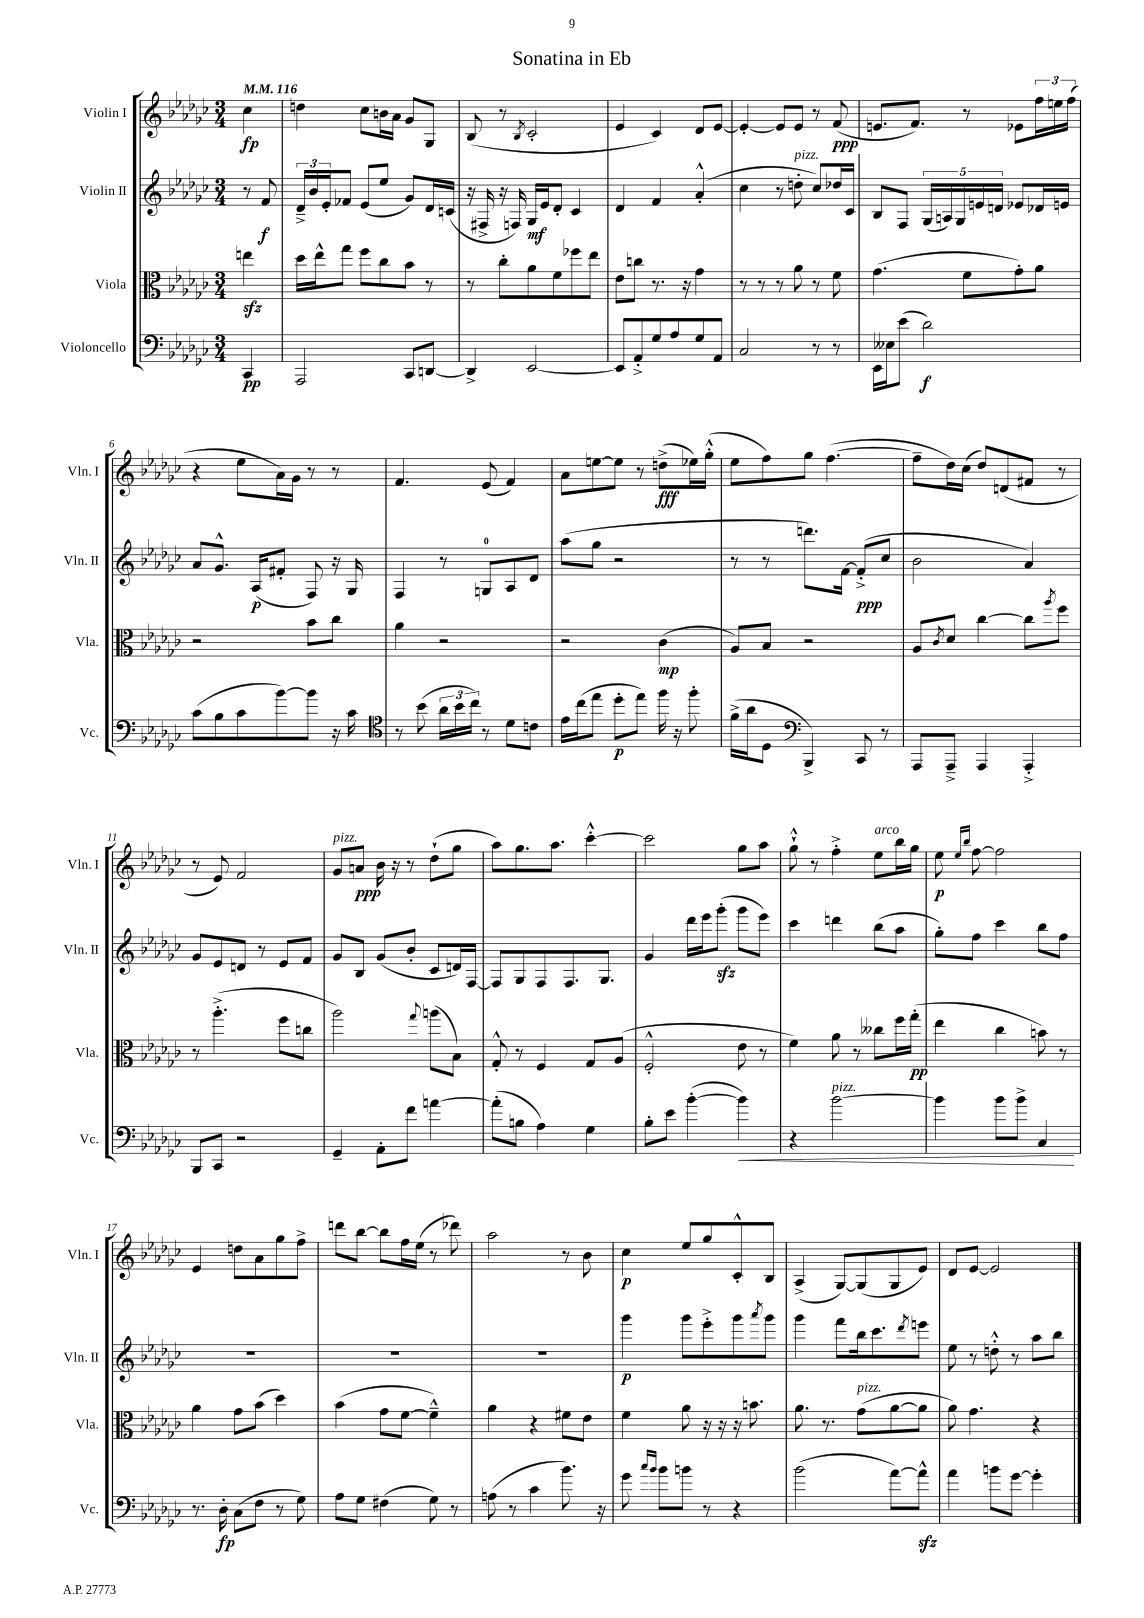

**kern	**kern	**kern	**kern
*staff4	*staff3	*staff2	*staff1
*clefF4	*clefC3	*clefG2	*clefG2
*k[b-e-a-d-g-c-]	*k[b-e-a-d-g-c-]	*k[b-e-a-d-g-c-]	*k[b-e-a-d-g-c-]
*M3/4	*M3/4	*M3/4	*M3/4
*MM116	*MM116	*MM116	*MM116
4CC-/	4ee\	8r	4cc-\
.	.	8f/	.
=	=	=	=
2AAA-/	16dd-\LL	24d-~^/LL	4dd\
.	.	24b-/	.
.	16ee-^^\J	.	.
.	.	24e-'/J	.
.	8gg-\J	8f-/J	.
.	8ff\L	(8e-/L	8cc-\L
.	8cc-\	8ee-/J	16b\L
.	.	.	16a-\JJ
8CC-/L	8b-\J	8g-/L)	8g-/L
[8DD/J	8r	16d-/L	8G-/J
.	.	(16c/JJ	.
=	=	=	=
4DD^/]	8r	16r	(8B-/
.	.	16F#^/	.
.	8cc-'\L	16r	8r
.	.	16F/)	.
.	.	.	8qB-/
[2EE-/	8a-\	16G-/LL	2c-'/
.	.	16e-/J	.
.	8f\	8d-'/J	.
.	8ff-\	4c-/	.
.	8ee-\J	.	.
=	=	=	=
8EE-/]L	8e-\L	4d-/	4e-/
8AA-'^/	8cc\J	.	.
8G-/	8.r	4f/	4c-/)
8A-/	.	.	.
.	16r	.	.
8G-/	4g-\	(4a-'^^/	8d-/L
8AA-/J	.	.	[8e-/J
=	=	=	=
2C-/	8r	4cc-\	4e-'/_
.	8r	.	.
.	8r	8r	8e-/]L
.	8a-\	8dd'\	8e-/J
8r	8r	8cc-/L)	8r
8r	8f\	16dd-/L	(8f/
.	.	16c-/JJ	.
=	=	=	=
16EE-\LL	(4.g-\	8B-/L	8.e/L
16E--\J	.	.	.
(8e-\J	.	8F/J	.
.	.	.	8.f/J)
2d-\)	.	(20G-/LL	.
.	.	20A/)	.
.	.	20G-/	.
.	8f\L	.	8r
.	.	20e/	.
.	.	20d/JJ	.
.	8g-'\)	8e-/L	8e-\L
.	8a-\J	16d-/L	24ff\L
.	.	.	24ee\
.	.	16e/JJ	.
.	.	.	(24ff\JJ
=	=	=	=
(8c-\L	2r	8a-/L	4r
8B-\	.	8.g-^^/J	.
8c-\	.	.	8ee-\L
.	.	(16A-/LK	.
[8b-\)	.	8f#'/J	16a-\L)
.	.	.	16g-\JJ
8b-\]J	8b-\L	8F/)	8r
16r	8cc-\J	16r	8r
16c-\	.	16G-/	.
=	=	=	=
*clefC4	*	*	*
8r	4a-\	4F/	4.f/
(8b-\	.	.	.
24a-\LL	2r	8r	.
24b-\	.	.	.
24cc-\JJ)	.	.	.
8r	.	8G/L	(8e-/
8d-\L	.	8A-/	4f/)
8c\J	.	8d-/J	.
=	=	=	=
16e-\LL	2r	(8aa-\L	8a-\L
(16cc-\J	.	.	.
8ee-\J	.	8gg-\J	[8ee\
8dd-'\L	.	2r	8ee\]J
8ee-\J)	.	.	8r
16ff\	(4c-\	.	(8dd^\L
16r	.	.	.
8ff'\	.	.	16ee-\L)
.	.	.	(16gg-'^^\JJ
=	=	=	=
(16f^\LL	8A-/L)	8r	8ee-\L
16a-\J	.	.	.
8D-\J	8B-/J	8r	8ff\)
*clefF4	*	*	*
4BBB-^/)	2r	8.ddd\L)	8gg-\J
.	.	.	([4.ff\
.	.	[16f\Jk	.
8CC-/	.	(8f'^/]L	.
8r	.	8cc-/J	.
=	=	=	=
8AAA-/L	8A-/L	2b-\	8ff~\]L
.	8qc-/	.	.
8AAA-~^/J	8d-/J	.	16dd-\L)
.	.	.	(16cc-\JJ
4AAA-/	[4cc-\	.	8dd-/L)
.	.	.	(8d/
4AAA-'^/	8cc-\]L	4a-/)	8f#/J
.	8qaa-/	.	.
.	8ff\J	.	8r
=	=	=	=
8BBB-/L	8r	8g-/L	8r
8CC-/J	(4.aa-'^\	8e-/	8e-/)
2r	.	8d/J	2f/
.	.	8r	.
.	8ff\L	8e-/L	.
.	8cc\J	8f/J	.
=	=	=	=
4GG-~/	2aa-\)	8g-/L	8g-/L
.	.	8B-/J	8a/J
8AA-'\L	.	(8g-/L	16b-\
.	.	.	16r
8f\J	.	8b-'/J	8r
.	8qqgg-/	.	.
[4a\	(8aa\L	8c-/L	(8dd-`\L
.	8B-\J)	16d/L)	8gg-\J
.	.	[16F/JJ	.
=	=	=	=
(8a'\]L	8G-'^^/	8F/]L	8aa-\L)
8B\J	8r	8G-/	8.gg-\
4A-\)	4F/	8F/	.
.	.	.	8.aa-\J
.	.	8.F/	.
4G-\	8G-/L	.	[4ccc-'^^\
.	.	8.G-/J	.
.	(8A-/J	.	.
=	=	=	=
8B-'\L	2F'^^/	4g-/	2ccc-\]
8e-\J	.	.	.
([4b-'\	.	16ddd-\LL	.
.	.	16eee-\J	.
.	.	(8ggg-'\J	.
4b-\])	8e-\	8ggg-\L	8gg-\L
.	8r	8eee-\J)	8aa-\J
=	=	=	=
4r	4f\)	4ccc-\	8gg-`^^\
.	.	.	8r
[2b-\	8a-\	4ddd\	4ff'^\
.	8r	.	.
.	8cc--\L	(8bb-\L	8ee-\L
.	16ff\L	8aa-\J	16bb-\L
.	(16gg-'\JJ	.	16gg-\JJ
=	=	=	=
4b-\]	4ee-\	8gg-'\L)	8ee-\
.	.	.	16qqee-/LL
.	.	.	16qqbb-/JJ
.	.	8ff\J	[8ff\
8b-\L	4cc-\	4ccc-\	2ff\]
8b-^\J	.	.	.
4C-/	8b\)	8bb-\L	.
.	8r	8ff\J	.
=	=	=	=
8.r	4a-\	2.r	4e-/
16D-'\	.	.	.
(8C-\L	8g-\L	.	8dd\L
8F\J	(8b-\J	.	8a-\
8r	4dd-\)	.	8gg-\
8G-\)	.	.	8ff^\J
=	=	=	=
8A-\L	(4b-\	2.r	8ddd\L
8G-\J	.	.	[8bb-\J
(4F#\	8g-\L	.	8bb-\]L
.	[8f\J	.	16ff\L
.	.	.	(16ee-\JJ
8G-\)	4f~^^\])	.	8r
8r	.	.	8ddd-\)
=	=	=	=
(8A\	4a-\	2.r	2aa-\
8r	.	.	.
4c-\	4r	.	.
8.b-\)	8f#\L	.	8r
.	8e-\J	.	8b-\
16r	.	.	.
=	=	=	=
8g-\	4f\	4ggg-\	4cc-\
16qqcc-/LL	.	.	.
16qqb-/JJ	.	.	.
8b-\L	.	.	.
8b\J	8a-\	8ggg-\L	8ee-/L
8r	16r	8eee-'^\	8gg-/
.	16r	.	.
4r	16r	8ggg-\	8c-'^^/
.	8.b\	.	.
.	.	8qaaa-/	.
.	.	8ggg-\J	8B-/J
=	=	=	=
(2b-\	8.a-\	4ggg-\	(4A-^/
.	8.r	.	.
.	.	8fff\L	[8G-/L)
.	(8g-\L	16bb-\k	(8G-/]
.	.	8.ccc-\	.
[8a-\L)	[8a-\	.	8G-/
.	.	8qddd-/	.
8a-^^\]J	8a-\]J	8eee\J	8e-/J)
=	=	=	=
4a-\	8a-\)	8ee-\	8d-/L
.	4.g-\	8r	[8e-/J
8b\L	.	8dd'^^\	2e-/]
[8g-\J	.	8r	.
4g-'\]	4r	8aa-\L	.
.	.	8bb-\J	.
==	==	==	==
*-	*-	*-	*-
